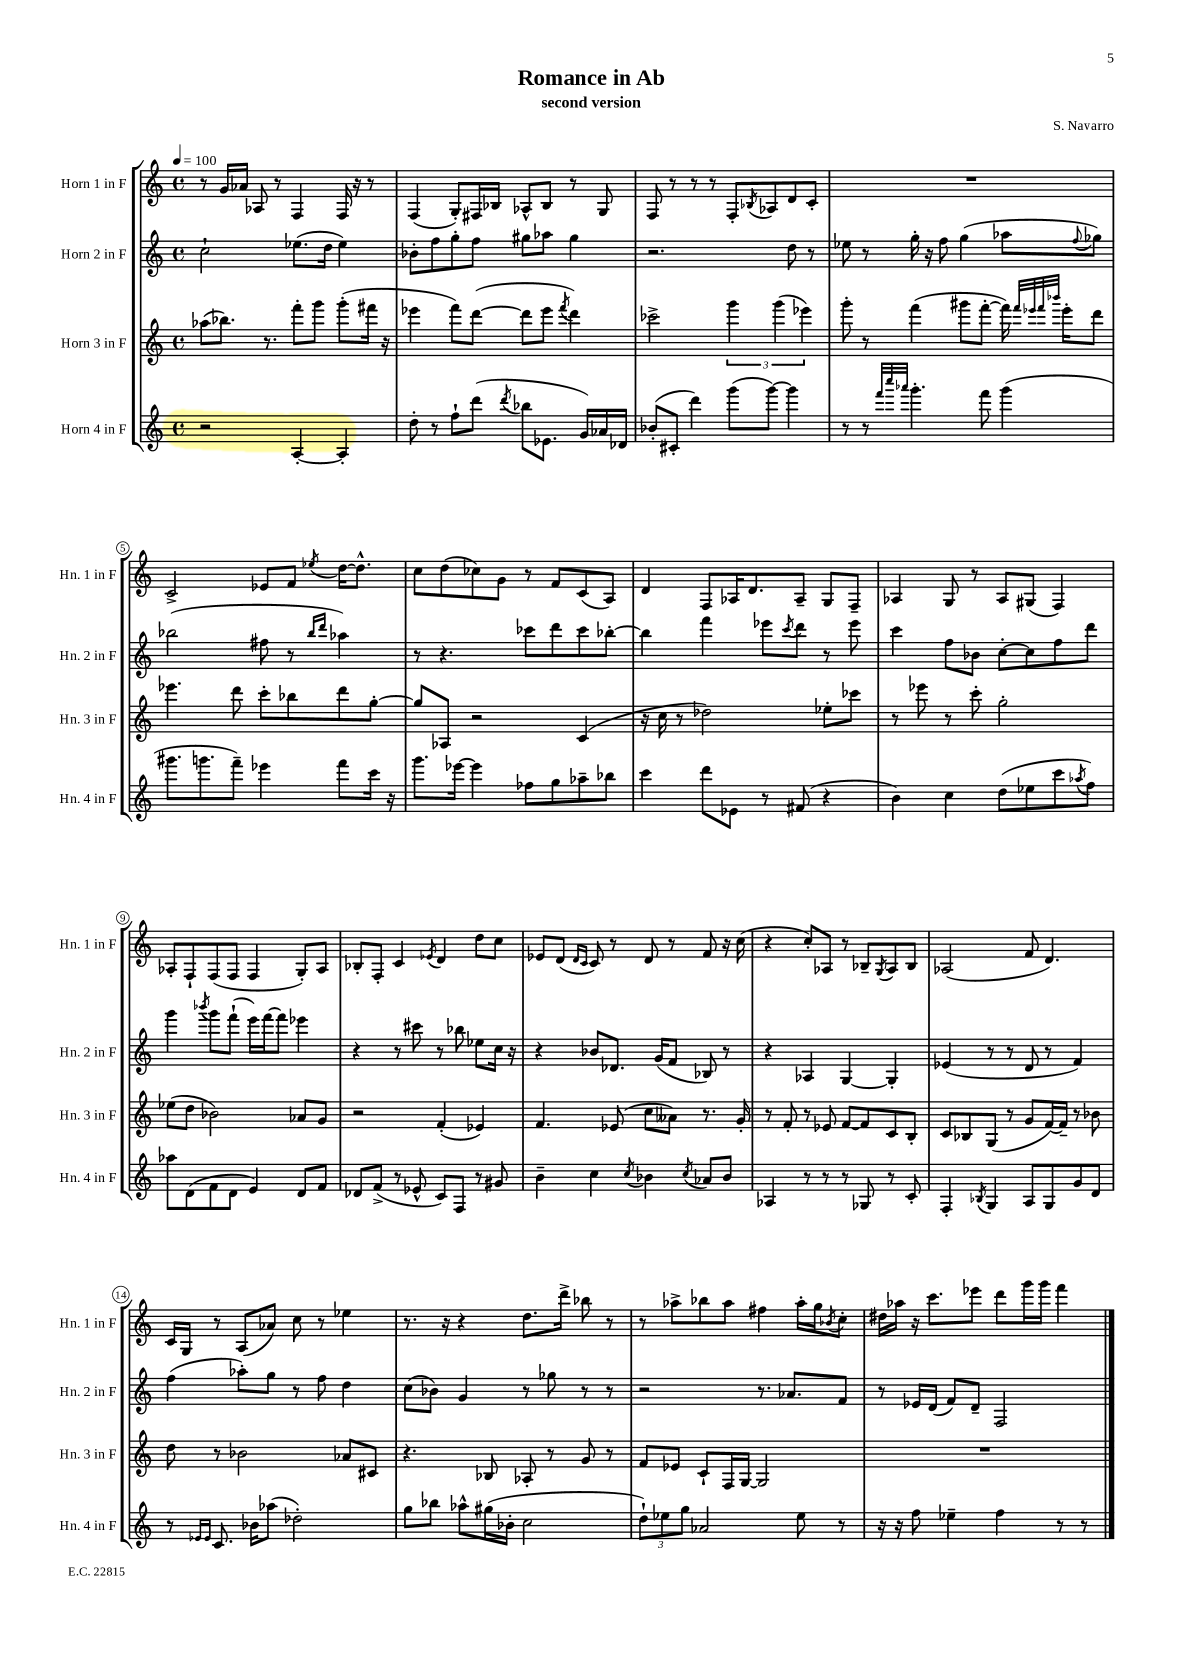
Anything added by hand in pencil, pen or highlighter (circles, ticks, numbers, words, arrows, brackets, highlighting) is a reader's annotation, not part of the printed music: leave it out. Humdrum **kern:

**kern	**kern	**kern	**kern
*part4	*part3	*part2	*part1
*staff4	*staff3	*staff2	*staff1
*I"Horn 4 in F	*I"Horn 3 in F	*I"Horn 2 in F	*I"Horn 1 in F
*I'Hn. 4 in F	*I'Hn. 3 in F	*I'Hn. 2 in F	*I'Hn. 1 in F
*clefG2	*clefG2	*clefG2	*clefG2
*k[]	*k[]	*k[]	*k[]
*M4/4	*M4/4	*M4/4	*M4/4
*met(c)	*met(c)	*met(c)	*met(c)
*MM100	*MM100	*MM100	*MM100
=1	=1	=1	=1
2r	(8aa-X\L	2cc`\	8r
.	8.bb-X\J)	.	16g/LL
.	.	.	16a-X/JJ
.	.	.	8A-X/
.	8.r	.	.
.	.	.	8r
[4A'/	8fff'\L	(8.ee-X\L	4F/
.	8ggg\J	.	.
.	.	16dd\Jk	.
4A'/]	(8ggg'\L	4ee-\)	16F/
.	.	.	16r
.	16fff#X\Jk	.	8r
.	16r	.	.
=2	=2	=2	=2
8dd'\	4eee-X\	8b-X'\L	(4F/
8r	.	8ff\	.
8ff`\L	8fff\L)	8gg'\	8G'/L)
(8ddd\J	([8ddd\J	8ff\J	16F#X/L
.	.	.	16B-X/JJ
8qddd/	.	.	.
8bb-X\L	8ddd\L]	8gg#X\L	8A-X^^/L
8.e-X\J	8eee-\J	8aa-X\J	8B-/J
.	8qfff/	.	.
.	4ddd\)	4gg#\	8r
16g/LL)	.	.	.
16a-X/	.	.	8G/
16d-X/JJ	.	.	.
=3	=3	=3	=3
(8b-X'/L	2ccc-X^\	2.r	8F/
8c#X'/J	.	.	8r
4ddd\)	.	.	8r
.	.	.	8r
(8ggg\L	6ggg\	.	8F'/L
.	.	.	8qB-X/
[8ggg\J)	.	.	8A-X/
.	(6ggg\	.	.
4ggg\]	.	8dd\	8d/
.	6eee-X\)	.	.
.	.	8r	8c'/J
=4	=4	=4	=4
8r	8ggg'\	8ee-X\	1r
8r	8r	8r	.
32qqfff/LLL	.	.	.
32qqcccc/	.	.	.
32qqaaa-X/JJJ	.	.	.
4.ggg'\	(4fff\	16gg'\	.
.	.	16r	.
.	.	8ff\	.
.	8ggg#X\L	(4gg\	.
8fff\	[8fff'\J	.	.
(4ggg\	16fff\])	8aa-X\L	.
.	32qqfff/LLL	.	.
.	32qqeee-X/	.	.
.	32qqfff/	.	.
.	32qqbbb-X/JJJ	.	.
.	16eee-'\KL	.	.
.	.	8qqff/	.
.	8ddd\J	8gg-X\J)	.
!!LO:LB:g=z
=5	=5	=5	=5
8.ggg#X\L	4.eee-X\	(2bb-X\	2c^/
8.gggn\	.	.	.
8fff~\J)	8ddd\	.	.
4eee-X\	8ccc'\L	8ff#X\	8e-X/L
.	8bb-X\	8r	8f/J
.	.	16qqbb-/LL	.
.	.	16qqddd/JJ	8qee-X/
8fff\L	8ddd\	4aa-X\)	[16dd\KL
.	.	.	8.dd^^\J]
16ccc\Jk	[8gg'\J	.	.
16r	.	.	.
=6	=6	=6	=6
8.ggg\L	8gg/L]	8r	8cc\L
.	8A-X/J	4.r	(8dd\
[16eee-X\Jk	.	.	.
4eee-\]	2r	.	8cc-X\)
.	.	.	8g\J
8ff-X\L	.	8ccc-X\L	8r
8gg\	.	8ddd\	8f/L
8aa-X~\	(4c/	8ccc-\	(8c/
8bb-X\J	.	[8bb-X'\J	8A/J)
=7	=7	=7	=7
4ccc\	16r	4bb-\]	4d/
.	16cc\	.	.
.	8r	.	.
8ddd\L	2dd-X\)	4fff\	8F/L
8e-X\J	.	.	16A-X/K
.	.	.	8.d/
8r	.	8eee-X\L	.
.	.	8qccc/	.
(8f#X/	.	8ddd\J	8A-~/J
4r	8ee-X'\L	8r	8G/L
.	8ccc-X\J	8eee-\	8F~/J
=8	=8	=8	=8
4b\)	8r	4ccc\	4A-X/
.	8eee-X\	.	.
4cc\	8r	8ff\L	8G/
.	8ccc'\	8b-X\J	8r
(8dd\L	2gg'\	[8cc'\L	8A-/L
8ee-X\	.	8cc\]	(8G#X/J
8ccc\	.	8ff\	4F/)
8qaa-X/	.	.	.
8ff\J)	.	8ddd\J	.
!!LO:LB:g=z
=9	=9	=9	=9
8aa-X\L	(8ee-X\L	4ggg\	8A-X'/L
(8d\	8dd\J	.	8F`/
.	.	8qbbb-X/	.
8f\	2b-X\)	8ggg\L	(8F/
8d\J	.	(8fff`\J	8F/J
4e/)	.	16eee\LL)	4F/
.	.	[16fff\J	.
.	.	8fff\J]	.
8d/L	8a-X/L	4eee-X\	8G'/L)
8f/J	8g/J	.	8A-/J
=10	=10	=10	=10
8d-X/L	2r	4r	8B-X'/L
(8f^/J	.	.	8F'/J
8r	.	8r	4c/
8e-X^^/	.	8ccc#X\	.
.	.	.	8qe-X/
8c/L)	(4f'/	8r	4d/
8F/J	.	8bb-X\	.
8r	4e-X/)	8ee-X\L	8dd\L
8g#X/	.	16cc\Jk	8cc\J
.	.	16r	.
=11	=11	=11	=11
4b~\	4.f/	4r	8e-X/L
.	.	.	(8d/J
.	.	.	16qqd/LL
.	.	.	16qqc/JJ
4cc\	.	8b-X/L	8c/)
.	(8e-X/	8.d-X/J	8r
8qcc/	.	.	.
4b-X\	8cc\L	.	8d/
.	.	(16g/KL	.
.	8a--X\J)	8f/J	8r
8qcc/	.	.	.
8a-X/L	8.r	8B-X/)	8f/
8b-/J	.	8r	16r
.	16g'/	.	(16cc\
=12	=12	=12	=12
4A-X/	8r	4r	4r
.	8f'/	.	.
8r	8r	4A-X/	8cc'/L)
8r	8e-X/	.	8A-X/J
8r	[8f/L	[4G/	8r
8G-X/	8f/]	.	8B-X~/L
.	.	.	8qG/
8r	8c/	4G'/]	8A-/
8c'/	8B'/J	.	8B-/J
=13	=13	=13	=13
4F'/	8c/L	(4e-X/	(2A-X/
.	8B-X/	.	.
8qB-X/	.	.	.
4G/	(8G/J	8r	.
.	8r	8r	.
8A/L	8g/L	8d/	8f/
8G/	[16f/L)	8r	4.d/)
.	16f~/JJ]	.	.
8g/	8r	4f/)	.
8d/J	8b-X\	.	.
!!LO:LB:g=z
=14	=14	=14	=14
8r	8dd\	(4ff\	16c/LL
.	.	.	16G/JJ
16qqe-X/LL	.	.	.
16qqe-/JJ	.	.	.
8.c/	8r	.	8r
.	2b-X\	8aa-X'\L)	(8A/L
16b-X\KL	.	.	.
(8aa-X\J	.	8gg\J	8a-X/J)
2dd-X'\)	.	8r	8cc\
.	.	8ff\	8r
.	8a-X/L	4dd\	4ee-X\
.	8c#X/J	.	.
=15	=15	=15	=15
8gg\L	4.r	(8cc\L	8.r
8bb-X\J	.	8b-X\J)	.
.	.	.	16r
8aa-X^^\L	.	4g/	4r
(16gg#X\L	8B-X/	.	.
16b-X'\JJ	.	.	.
2cc\	8A-X'/	8r	8.dd\L
.	8r	8gg-X\	.
.	.	.	16ddd^\Jk
.	8g/	8r	8bb-X\
.	8r	8r	8r
=16	=16	=16	=16
12dd`\L)	8f/L	2r	8r
12ee-X\	.	.	.
.	8e-X/J	.	8aa-X^\L
12gg\J	.	.	.
2a-X/	8c`/L	.	8bb-X\
.	16F/L	.	8aa-\J
.	[16G/JJ	.	.
.	2G/]	8.r	4ff#X\
.	.	8.a-X/L	.
8ee-\	.	.	16aa-'\LL
.	.	.	16gg\J
.	.	.	8qb-X/
8r	.	8f/J	8cc'\J
=17	=17	=17	=17
16r	1r	8r	16dd#X\LL
16r	.	.	16aa-X\JJ
8ff\	.	16e-X/LL	16r
.	.	(16d/JJ	8.ccc\L
4ee-X~\	.	8f/L)	.
.	.	8d~/J	8eee-X\J
4ff\	.	2F/	8ddd\L
.	.	.	16ggg\L
.	.	.	16ggg\JJ
8r	.	.	4fff\
8r	.	.	.
==	==	==	==
*-	*-	*-	*-
